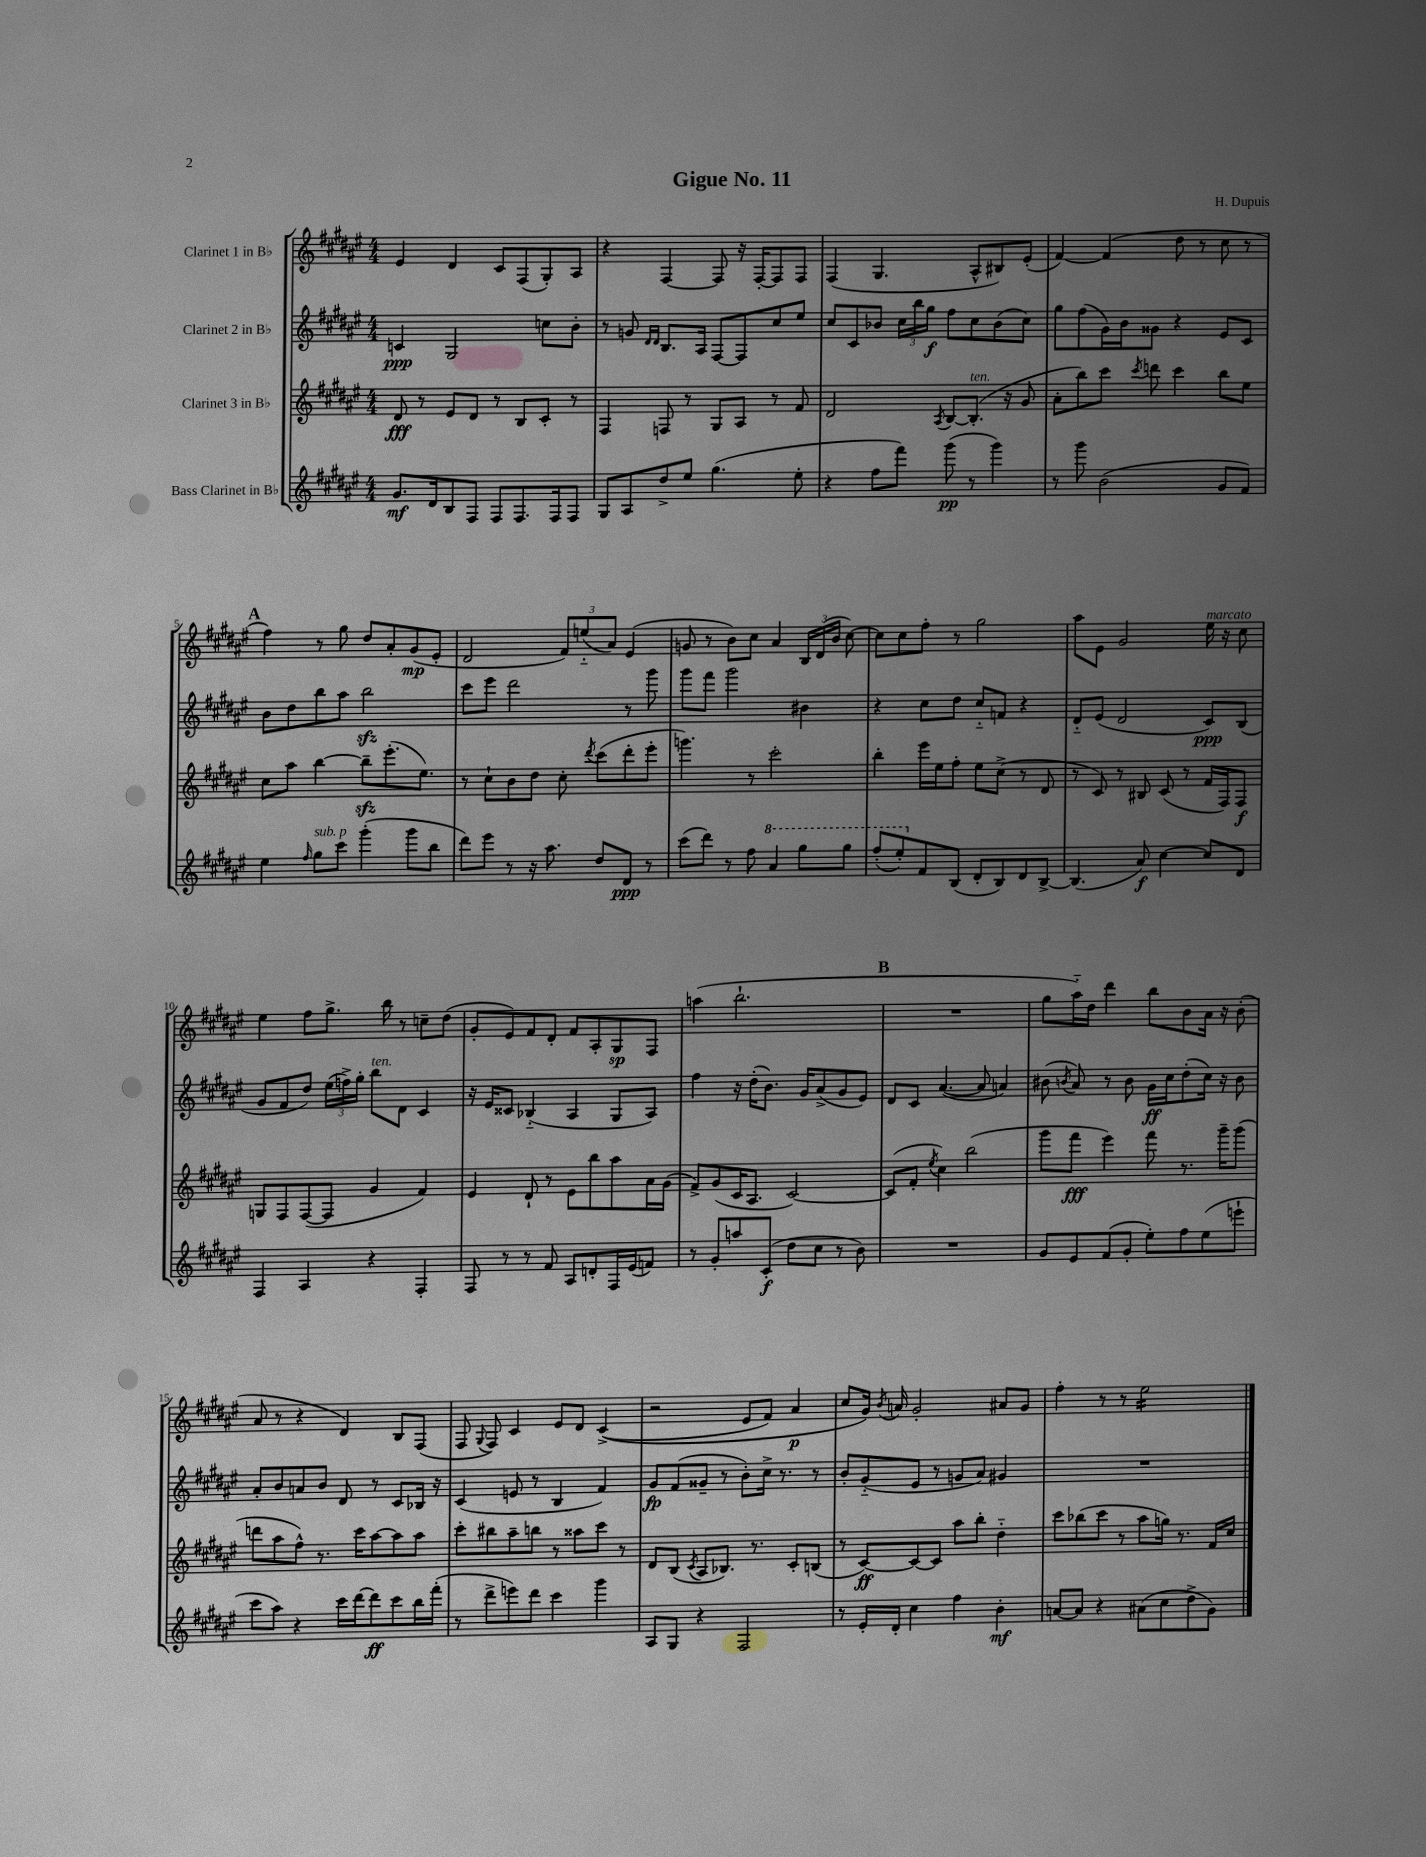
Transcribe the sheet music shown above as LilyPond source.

\header { title = "Gigue No. 11" composer = "H. Dupuis" }
<<
\new StaffGroup <<
\new Staff = "s0" \with { instrumentName = "Clarinet 1 in Bb" } {
    \clef treble \key fis \major \numericTimeSignature \time 4/4
    \autoBeamOff eis'4 dis'4 cis'8[ fis8( gis8-.) ais8] |
    r4 fis4~ fis8 r16 fis16[~-. fis8 fis8] |
    fis4( gis4. ais8[-^ bis8) eis'8]-.( |
    fis'4~) fis'4( dis''8 r8 cis''8 r8 |
    \mark \markup { \bold "A" } fis''4) r8 gis''8 dis''8[ ais'8-. gis'8\mp( eis'8]-. |
    dis'2 \tuplet 3/2 { fis'8[) e''8-_( ais'8]) } eis'4( |
    g'8 r8 b'8[) cis''8] ais'4 \tuplet 3/2 { b16[ dis'16( b'16] } cis''8~) |
    cis''8[ cis''8 fis''8]-. r8 gis''2 |
    ais''8[ eis'8] gis'2 eis''16^\markup { \italic "marcato" } r16 cis''8 |
    eis''4 fis''8[ gis''8.]-> b''16 r8 c''8[-- dis''8]( |
    gis'8[-. eis'8) fis'8 dis'8]-. fis'8[ ais8-. gis8\sp fis8] |
    a''4( b''2.-! |
    \mark \markup { \bold "B" } R1 |
    gis''8[ ais''16-_) dis''16] dis'''4 b''8[ b'8 ais'16] r16 b'8-.( |
    ais'8 r8 r4 dis'4) b8[ fis8]( |
    fis8 \appoggiatura { gis8 } fis8) cis'4 eis'8[ dis'8] cis'4->(\( |
    r2 eis'8[ fis'8]) ais'4\p |
    cis''8[ gis'16]\) \acciaccatura { b'8 } a'16 gis'2-. ais'8[ gis'8] |
    fis''4-. r8 r8 eis''2:16 \bar "|." |
}
\new Staff = "s1" \with { instrumentName = "Clarinet 2 in Bb" } {
    \clef treble \key fis \major \numericTimeSignature \time 4/4
    \autoBeamOff c'4\ppp gis2 c''8[ b'8]-. |
    r8 g'8 \grace { dis'16[ dis'16] } b8.[ ais16] fis8[~ fis8 cis''8 eis''8] |
    cis''8[ cis'8 bes'8] \tuplet 3/2 { cis''16[ b''16 gis''16]\f } fis''8[ cis''8 bes'8( cis''8]) |
    gis''8[ fis''8( gis'16) b'16 gisis'8] r4 eis'8[ cis'8] |
    \mark \markup { \bold "A" } b'8[ dis''8 b''8 ais''8] b''2\sfz |
    cis'''8[ eis'''8] dis'''2 r8 gis'''8 |
    gis'''8[ fis'''8] gis'''2 bis'4 |
    r4 cis''8[ dis''8] cis''8[-_ f'8] r4 |
    dis'8[-_ eis'8]( dis'2 cis'8[\ppp) b8]( |
    gis'8[ fis'8 dis''8]) \tuplet 3/2 { eis''16[( f''16->) gis''16]-. } b''8[^\markup { \italic "ten." } dis'8] cis'4 |
    r16 eis'16[ cisis'8] bes4-_( ais4 gis8[ ais8]) |
    fis''4 r16 dis''16[-.( b'8.]) gis'16[ ais'8->( gis'8 eis'8]) |
    \mark \markup { \bold "B" } dis'8[ cis'8] ais'4.~( ais'8 a'4) |
    bis'8( \acciaccatura { b'8 } ais'8) r8 b'8 gis'16[\ff cis''16 dis''8-.( cis''16]) r16 b'8 |
    ais'8[-. b'8 a'8 b'8] dis'8 r8 cis'8[ bes16] r16 |
    cis'4( e'8 r8 b4 fis'4) |
    gis'8[\fp fis'8( gisis'8]-- r8 b'8[-.) cis''16]-> r8. r8 |
    b'8[-. gis'8-_( eis'8] r8 g'8[ ais'8]) gis'4 |
    R1 \bar "|." |
}
\new Staff = "s2" \with { instrumentName = "Clarinet 3 in Bb" } {
    \clef treble \key fis \major \numericTimeSignature \time 4/4
    \autoBeamOff dis'8\fff r8 eis'8[ dis'8] r8 b8[ cis'8]-. r8 |
    fis4 f8 r8 gis8[ ais8] r8 fis'8 |
    dis'2 \acciaccatura { ais8 } b8[~ b8.]-.^\markup { \italic "ten." }( r16 gis'8 |
    ais'8[-. b''8) cis'''8] \acciaccatura { cis'''8 } d'''8 cis'''4 b''8[ eis''8] |
    \mark \markup { \bold "A" } cis''8[ ais''8] b''4~ b''8[--\sfz eis'''8.-.( eis''8.]) |
    r8 cis''8[-! b'8 dis''8] cis''8-. \acciaccatura { dis'''8 } cis'''8[( dis'''8-. eis'''8]-. |
    g'''4.) r8 cis'''2-. |
    b''4-. eis'''16[ eis''16 fis''8]-. eis''8[ cis''8]->( r8 dis'8 |
    r8 cis'8) r8 bis8 cis'8( r8 fis'16[ fis16) fis8]\f |
    g8[ fis8 fis8~( fis8] gis'4 fis'4) |
    eis'4 dis'8-! r8 eis'8[ b''8 ais''8 ais'16 gis'16]( |
    fis'8[->) gis'8( cis'16 ais8.] cis'2~) |
    \mark \markup { \bold "B" } cis'8[( fis'8]-. \acciaccatura { eis''8 } cis''4) b''2( |
    gis'''8[ fis'''8]\fff eis'''4) fis'''8 r8. gis'''16[-- gis'''8]( |
    d'''8[ ais''8 fis''8]-^) r8. cis'''16[ ais''8~ ais''8 ais''8] |
    cis'''8[-. bis''8 ais''8-- b''8] r8 aisis''8[ cis'''8] r8 |
    dis'8[ b8]( \acciaccatura { cis'8 } ais8[ bes8.]) r8. cis'8[-. b8]( |
    r8 cis'8[~\ff) cis'8~ cis'8] ais''8[ b''8]-. dis''4-_ |
    cis'''8[ bes''8( cis'''8] r8 ais''8[ g''16]) r8. fis'16[ cis''16] \bar "|." |
}
\new Staff = "s3" \with { instrumentName = "Bass Clarinet in Bb" } {
    \clef treble \key fis \major \numericTimeSignature \time 4/4
    \autoBeamOff gis'8.[\mf dis'16 b8 fis8] fis8[ fis8. fis16 fis8] |
    gis8[ ais8 dis''8-> eis''8] gis''4.( eis''8-. |
    r4 fis''8[ fis'''8]) gis'''8\pp( r8 gis'''4) |
    r8 gis'''8 b'2( gis'8[ fis'8]) |
    \mark \markup { \bold "A" } eis''4 \grace { fis''16 } gis''8[^\markup { \italic "sub. p" } cis'''8] gis'''4-.( gis'''8[ b''8] |
    dis'''8[) eis'''8] r8 r16 ais''8. dis''8[ dis'8]\ppp r8 |
    cis'''8[( dis'''8]) r8 fis''8 \ottava #1 ais''4 gis'''8[ gis'''8] |
    fis'''8[-.( eis'''8-.) \ottava #0 fis'8 b8]( dis'8[-. b8) dis'8 b8]~-> |
    b4.( ais'8\f) cis''4~ cis''8[ dis'8] |
    fis4 ais4 r4 fis4-. |
    fis8 r8 r8 fis'8 ais8[ d'8-. fis16 eis'16( f'8]) |
    r8 gis'8[-. a''8 cis'8]-.\f( dis''8[ cis''8] r8 b'8) |
    \mark \markup { \bold "B" } R1 |
    gis'8[ eis'8 fis'8( gis'8]-. eis''8[-.) fis''8 eis''8( e'''8]-! |
    cis'''8[ ais''8]) r4 cis'''16[ dis'''16~ dis'''8\ff cis'''8 b''16 fis'''16]-.( |
    r8 dis'''8[-> e'''8) dis'''8] cis'''4 gis'''4 |
    ais8[ gis8] r4 fis2 |
    r8 eis'16[-. dis'16]-. cis''4 fis''4 b'4-.\mf |
    a'8[~ a'8] r4 ais'8[( cis''8 dis''8-> gis'8]) \bar "|." |
}
>>
>>
